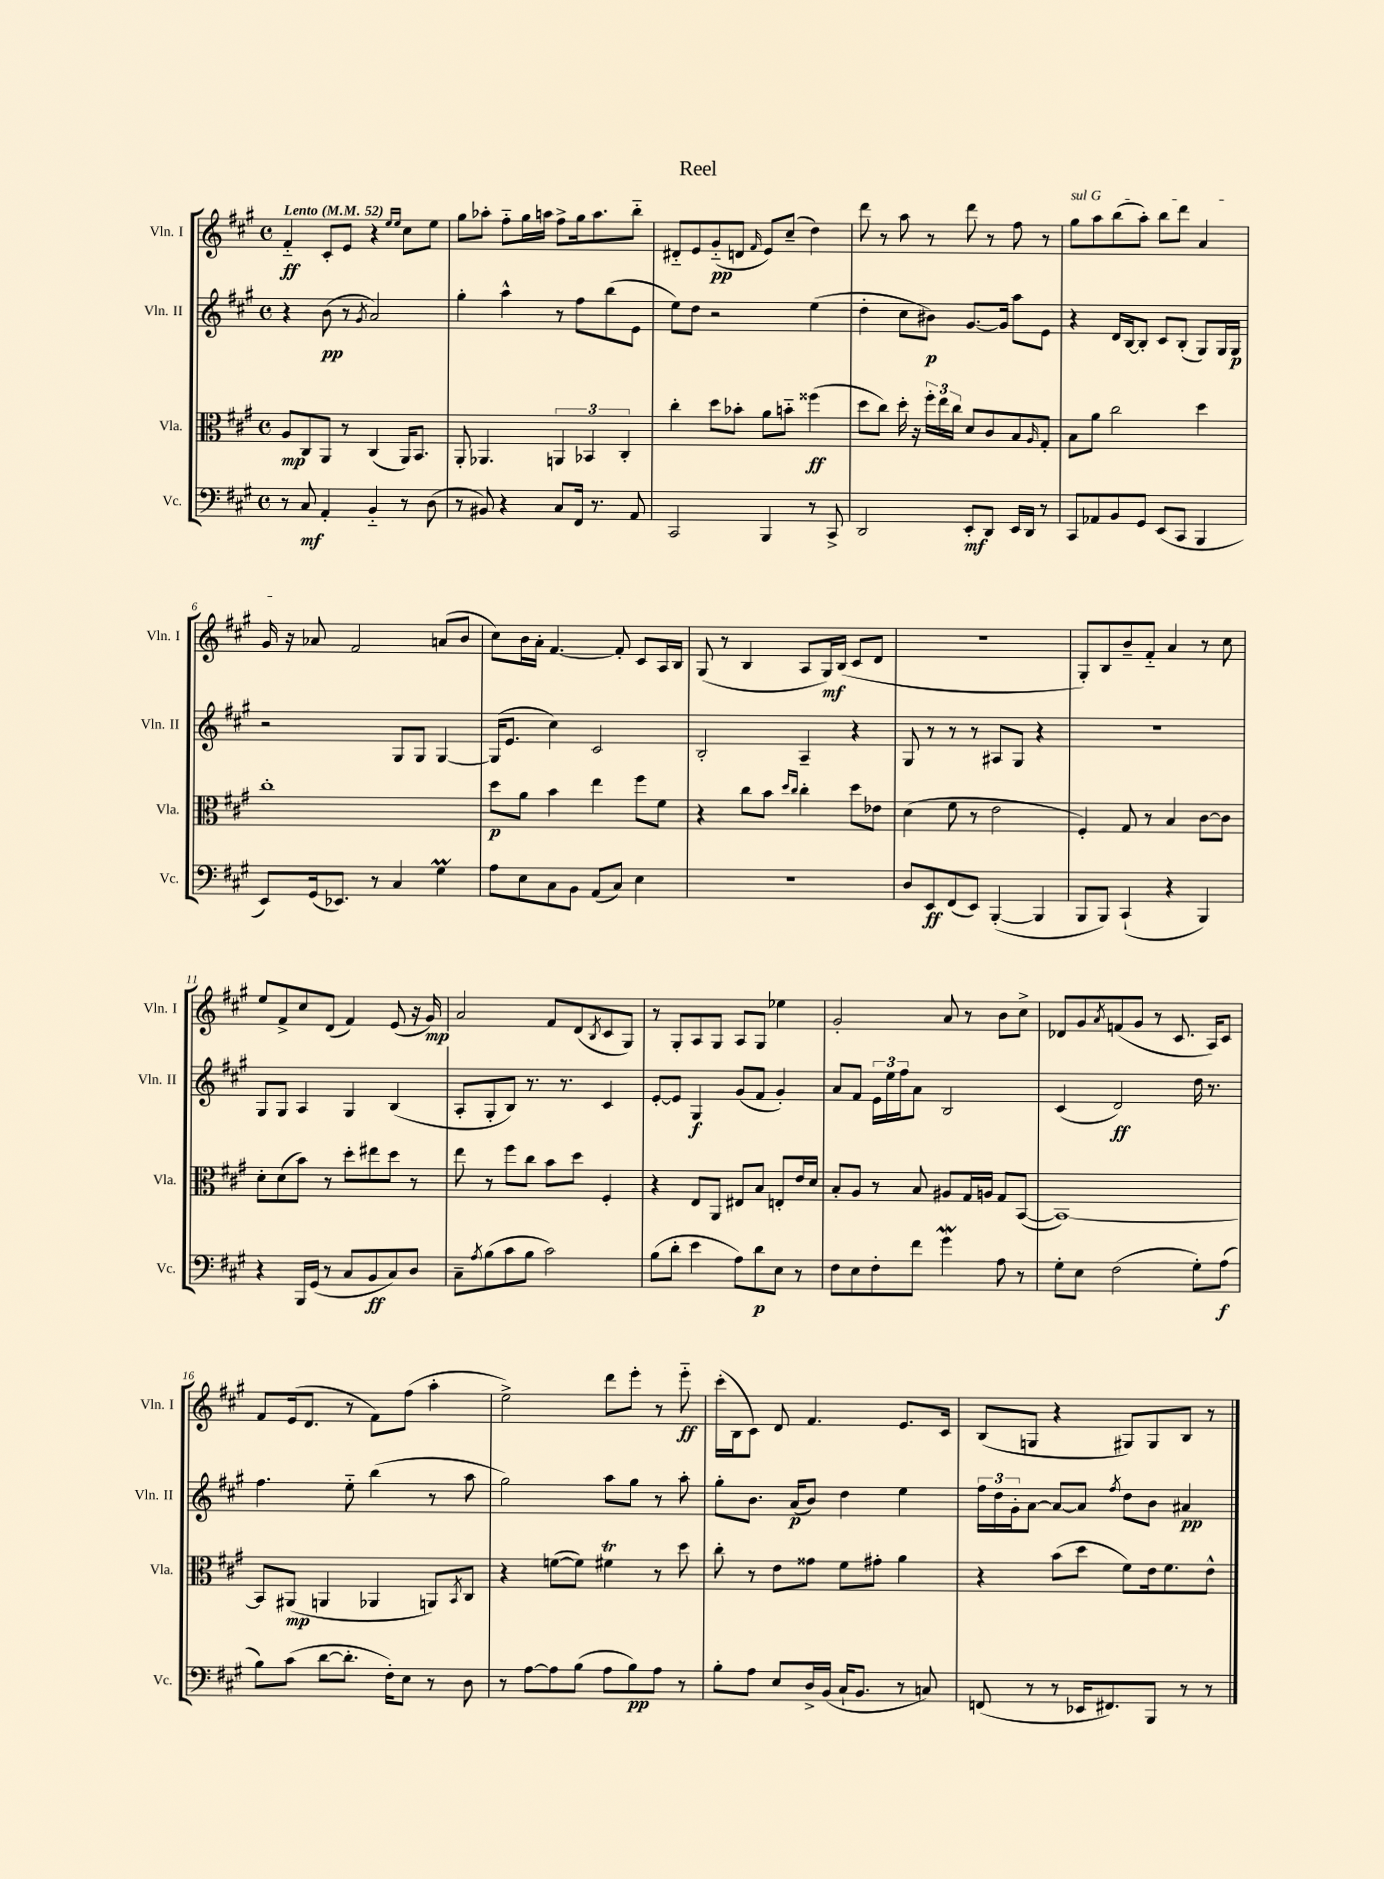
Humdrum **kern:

**kern	**kern	**kern	**kern
*staff4	*staff3	*staff2	*staff1
*clefF4	*clefC3	*clefG2	*clefG2
*k[f#c#g#]	*k[f#c#g#]	*k[f#c#g#]	*k[f#c#g#]
*M4/4	*M4/4	*M4/4	*M4/4
*met(c)	*met(c)	*met(c)	*met(c)
*MM52	*MM52	*MM52	*MM52
8r	8A	4r	4f#'~
8C#	8C#	.	.
4AA'	8AA	(8b	8c#'
.	8r	8r	8e
.	.	8qg#	.
4BB'~	(4C#	2a)	4r
.	.	.	16qqee
.	.	.	16qqee
8r	16AA)	.	8cc#
.	8.BB	.	.
(8D	.	.	8ee
=	=	=	=
8r	8AA'	4gg#'	8gg#
8BB#)	4.AA-	.	8aa-'
4r	.	4aa^^	8ff#'~
.	.	.	16gg#
.	.	.	16aa
8C#	6AA	8r	8ff#^
16FF#	.	8ff#	16gg#
.	6BB-	.	.
8.r	.	.	8.aa
.	.	(8bb	.
.	6C#'	.	.
8AA	.	8e	8bb'~
=	=	=	=
2CC#	4cc#'	8ee)	8d#'~
.	.	8dd	8e
.	8dd	2r	(8g#'~
.	8b-'	.	8d
.	.	.	16qqf#
4BBB	8a	.	8e)
.	8b'~	.	(8cc#~
8r	(4ff##	(4ee	4dd)
8CC#^	.	.	.
=	=	=	=
2DD	8dd	4dd'	8ddd
.	8cc#)	.	8r
.	16dd'	8cc#	8aa
.	16r	.	.
.	24ff#'	8b#)	8r
.	24ee	.	.
.	24cc#	.	.
8EE'	8d	[8.g#	8ddd
8DD	8c#	.	8r
.	.	16g#]	.
16EE	8B	8aa	8ff#
16DD	.	.	.
.	16qqA	.	.
8r	8G#'	8e	8r
=	=	=	=
8CC#	8B	4r	8gg#
8AA-	8a	.	8aa
8BB	2cc#	16d	(8bb
.	.	[16B	.
8GG#	.	8B']	8aa')
(8EE	.	8c#	8bb
8CC#	.	(8B'	8ddd
4BBB	4dd	8G#)	4a
.	.	16G#	.
.	.	16G#	.
=	=	=	=
8EE)	1cc#'	2r	16g#
.	.	.	16r
(16GG#	.	.	8a-
8.EE-)	.	.	.
.	.	.	2f#
8r	.	.	.
4C#	.	8G#	.
.	.	8G#	.
4G#	.	[4G#	(8a
.	.	.	8b
=	=	=	=
8A	8dd	(16G#]	8cc#)
.	.	8.e	.
8E	8a	.	16b
.	.	.	16a'
8C#	4b	4cc#)	[4.f#
8BB	.	.	.
(8AA	4ee	2c#	.
8C#)	.	.	8f#']
4E	8ff#	.	8c#
.	8f#	.	16A
.	.	.	16B
=	=	=	=
1r	4r	2B'	(8G#
.	.	.	8r
.	8cc#	.	4B
.	8b	.	.
.	16qqdd	.	.
.	16qqcc#	.	.
.	4cc#'	4A~	8A
.	.	.	16G#)
.	.	.	(16B
.	8dd	4r	8c#
.	8e-	.	8d
=	=	=	=
8D	(4d	8G#	1r
8EE	.	8r	.
(8FF#	8f#	8r	.
8EE)	8r	8r	.
([4BBB'	2e	8A#	.
.	.	8G#	.
4BBB]	.	4r	.
=	=	=	=
8BBB	4F#')	1r	8G#')
8BBB)	.	.	8B
(4CC#`	8G#	.	8b~
.	8r	.	8f#'~
4r	4B	.	4a
4BBB)	[8c#	.	8r
.	8c#]	.	8cc#
=	=	=	=
4r	8d'	8G#	8ee
.	(8d	8G#	8f#^
16BBB	8b)	4A	8cc#
(16GG#	.	.	.
8r	8r	.	(8d
8C#	8dd'	4G#	4f#)
8BB	8ee#	.	.
8C#)	8dd	(4B	(8e
8D	8r	.	16r
.	.	.	16g#)
=	=	=	=
8C#~	8ee	8A'	2a
8qA	.	.	.
(8B	8r	8G#'	.
8c#	8ff#	8B)	.
8B	8cc#	8.r	.
2c#)	8b	.	8f#
.	.	8.r	.
.	8dd	.	(8d
.	.	.	8qB
.	4F#'	4c#	8c#
.	.	.	8G#)
=	=	=	=
(8B	4r	[8e'	8r
8d'	.	8e]	8G#'
4e	8E	4G#	8A
.	8AA	.	8G#
8A)	8E#	(8g#	8A
8d	8B	8f#	8G#
8E	8E'	4g#')	4ee-
8r	16e	.	.
.	16d	.	.
=	=	=	=
8F#	8B'	8a	2g#'
8E	8A	8f#	.
8F#'	8r	24e	.
.	.	24ee	.
.	.	24ff#	.
8f#	8B	8a	.
4g#	8A#	2B	8a
.	16G#	.	8r
.	16A	.	.
8A	8G#	.	8b
8r	([8BB	.	8cc#^
=	=	=	=
8G#'	1BB_)	(4c#	8d-
8E	.	.	8g#
.	.	.	8qa
(2F#	.	2d)	(8f
.	.	.	8g#
.	.	.	8r
.	.	.	8.c#
8G#')	.	16dd	.
.	.	8.r	16A)
(8A	.	.	8c#
=	=	=	=
8B)	8BB]	4.ff#	8f#
(8c#	(8AA#	.	(16e
.	.	.	8.d
[8d	4AA	.	.
8.d']	.	8ee'~	8r
.	4AA-	(4bb	8f#)
16F#')	.	.	.
8E	.	.	(8ff#
8r	8AA)	8r	4aa'
.	8qBB	.	.
8D	8C#	8aa	.
=	=	=	=
8r	4r	2gg#)	2ee^)
[8A	.	.	.
8A]	([8f	.	.
(8B	8f])	.	.
8A	4f#	8aa	8ddd
8B)	.	8gg#	8eee'
8A	8r	8r	8r
8r	8dd	8aa'	8eee'~
=	=	=	=
8B'	8cc#'	8gg#'	(16ccc#'
.	.	.	16B
8A	8r	8.b	8c#)
8E	8e	.	8d
.	.	(16a	.
16D^	8g##	8b)	4.f#
(16BB	.	.	.
16C#`	8f#	4dd	.
8.BB	.	.	.
.	8g#'	.	.
8r	4a	4ee	8.e
8C)	.	.	.
.	.	.	16c#
=	=	=	=
(8FF	4r	24ff#	(8B
.	.	24dd	.
.	.	24g#'	.
8r	.	[8a	8G
8r	(8b	8a_	4r
16EE-	8dd	8a]	.
8.FF#)	.	.	.
.	.	8qff#	.
.	8f#)	8dd	8G#)
8BBB	16e	8b	8G#
.	8.f#	.	.
8r	.	4a#	8B
8r	8e^^	.	8r
==	==	==	==
*-	*-	*-	*-
